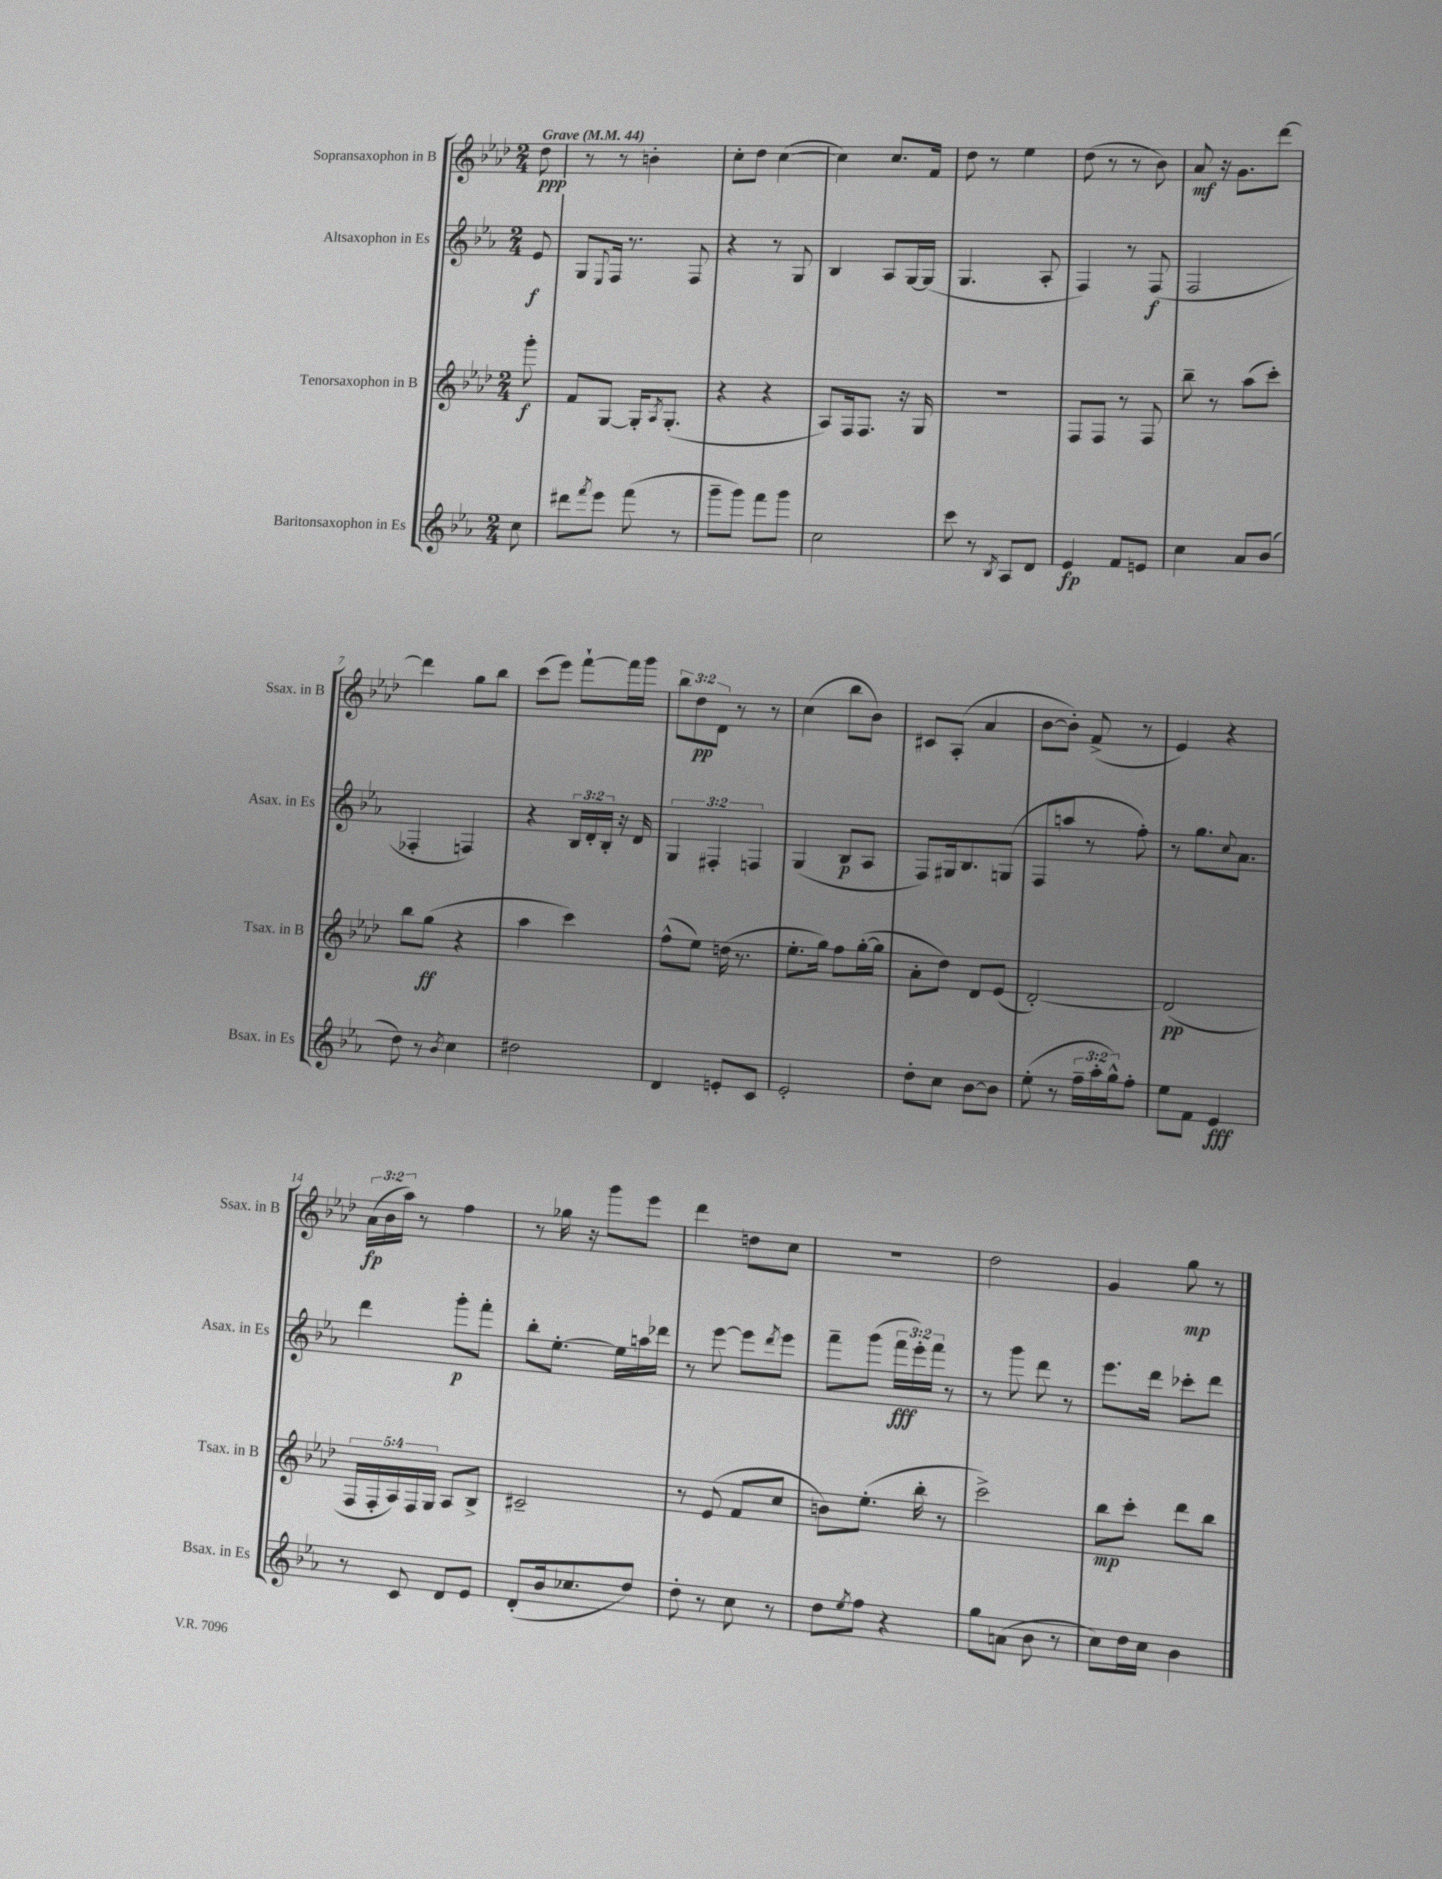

**kern	**kern	**kern	**kern
*staff4	*staff3	*staff2	*staff1
*clefG2	*clefG2	*clefG2	*clefG2
*k[b-e-a-]	*k[b-e-a-d-]	*k[b-e-a-]	*k[b-e-a-d-]
*M2/4	*M2/4	*M2/4	*M2/4
*MM44	*MM44	*MM44	*MM44
8cc\	8ggg'\	8e-/	8dd-\
=	=	=	=
8ddd#\L	8f/L	8G/L	8r
8qfff/	.	8qqE-/	.
8eee-\J	[8G/J	16F/Jk	8r
.	.	8.r	.
(8fff\	16G'/]LK	.	4b'\
.	8qA-/	.	.
.	(8.G'/J	.	.
8r	.	8F/	.
=	=	=	=
8ggg~\L	4r	4r	8cc'\L
8ggg\J)	.	.	8dd-\J
8fff\L	4r	8r	([4cc\
8ggg\J	.	8G/	.
=	=	=	=
2cc\	8A-/L)	4B-/	4cc\])
.	16F/k	.	.
.	8.F/J	.	.
.	.	8A-/L	8.cc/L
.	16r	[16G/L	.
.	16G/	(16G/]JJ	16f/Jk
=	=	=	=
8ccc\	2r	4.G/	8dd-\
8r	.	.	8r
8qB-/	.	.	.
8A-/L	.	.	4ee-\
8d/J	.	8A-'/	.
=	=	=	=
4e-/	8F/L	4F/)	(8dd-\
.	8F/J	.	8r
8f/L	8r	8r	8r
8e/J	8F/	(8F/	8b-\)
=	=	=	=
4cc\	8bb-~\	2F/	8a-/
.	8r	.	16r
.	.	.	8.g\L
8a-/L	(8aa-\L	.	.
(8b-/J	8ccc'\J)	.	[8ddd-\J
=	=	=	=
8dd\)	8bb-\L	4F-'/	4ddd-\]
8r	(8gg\J	.	.
8qb-/	.	.	.
4cc\	4r	4F/)	8gg\L
.	.	.	8bb-\J
=	=	=	=
2dd#\	4aa-\	4r	(8ccc\L
.	.	.	8eee-\J)
.	4ccc\)	24B-/LL	[8fff`\L
.	.	24d'/	.
.	.	24B-'/JJ	.
.	.	16r	16fff\]L
.	.	16d/	16ggg\JJ
=	=	=	=
4d/	(8ff^^\L	6G/	12bb-\L
.	.	.	12dd-\
.	8ee-\J)	.	.
.	.	6F#'/	12d-\J
8e'/L	(16dd\	.	8r
.	8.r	.	.
.	.	6F/	.
8c/J	.	.	8r
=	=	=	=
2e-'/	8.ee-'\L	(4G/	(4cc\
.	16gg\Jk)	.	.
.	8ff\L	8B-/L	8bb-\L
.	([16gg'\L	8A-/J	8b-\J)
.	16gg\]JJ	.	.
=	=	=	=
8dd'\L	8a-'\L	8F/L)	8c#/L
8cc\J	8dd-\J)	16G#/k	(8A-'/J
.	.	8.B-/	.
[8b-\L	8d-/L	.	4a-/
8b-\]J	(8e-/J	(8G/J	.
=	=	=	=
(8ee-'\	[2d-'/)	8F/L	[8b-\L
8r	.	8aa/J	8b-'\]J)
24ff~\LL	.	8r	(8f^/
24aa-'\	.	.	.
24gg^^\J)	.	.	.
8ff'\J	.	8ff'\)	8r
=	=	=	=
8ee-\L	(2d-/]	8r	4e-/)
8f\J	.	8.gg\L	.
4e-/	.	.	4r
.	.	8qqcc/	.
.	.	8.a-\J	.
=	=	=	=
8r	20F/LL	4ddd\	(24a-\LL
.	.	.	24b-\
.	20F'/	.	.
.	.	.	24aa-\JJ)
.	20A-/)	.	.
8c/	.	.	8r
.	20F/	.	.
.	20G/JJ	.	.
8d/L	8A-/L	8ggg'\L	4ff\
8e-/J	8B-^/J	8fff'\J	.
=	=	=	=
(8d'/L	2c#~/	8bb-'\L	8r
16b-/k	.	[8.ee-'\J	16gg-\
8.cc-/	.	.	16r
.	.	.	8ggg\L
.	.	16ee-\]LL	.
8dd/J)	.	16aa\	8eee-\J
.	.	16ddd-\JJ	.
=	=	=	=
8dd'\	8r	8r	4ddd-\
8r	(8e-/	[8eee-\	.
8cc\	8f/L	8eee-\]L	8dd\L
.	.	8qddd/	.
8r	8cc/J	8eee-\J	8cc\J
=	=	=	=
8dd\L	8b\L)	8fff~\L	2r
8qee-/	.	.	.
8ff\J	(8.ee-'\J	(8ggg\J	.
4r	.	24fff\LL	.
.	.	24eee-'\)	.
.	16bb-'\	.	.
.	.	24fff\JJ	.
.	8r	8r	.
=	=	=	=
8gg\L	2ccc^\)	8r	2dd-\
(8a\J	.	8ggg\	.
8b-\	.	8ddd\	.
8r	.	8r	.
=	=	=	=
8cc\L)	8bb-\L	8.eee-\L	4g/
16dd\L	8ccc'\J	.	.
16cc\JJ	.	16ddd\Jk	.
4b-\	8ddd-\L	8ccc-'\L	8gg\
.	8bb-\J	8ddd\J	8r
==	==	==	==
*-	*-	*-	*-
